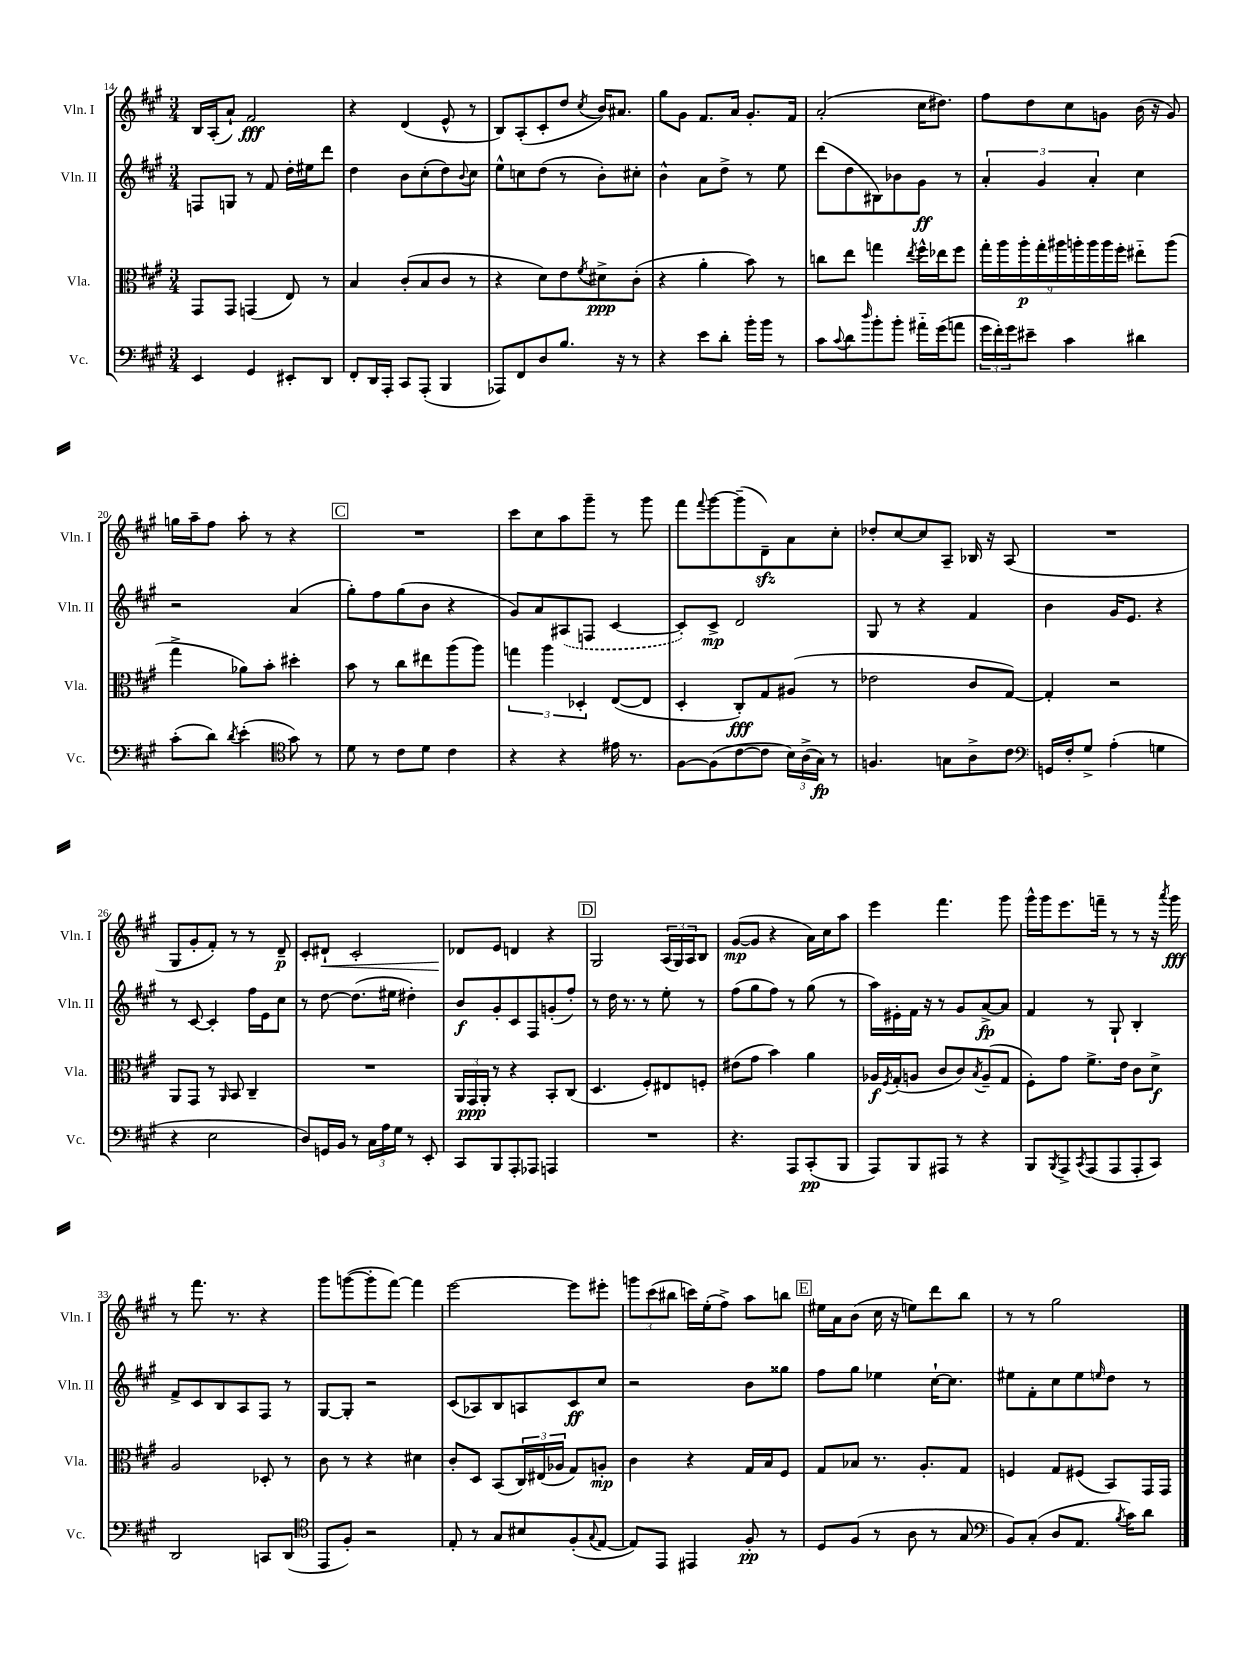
<<
\new StaffGroup <<
\new Staff = "s0" \with { instrumentName = "Vln. I" shortInstrumentName = "Vln. I" } {
    \clef treble \key a \major \numericTimeSignature \time 3/4
    b16 a16-.( a'8-!) fis'2\fff |
    r4 d'4( e'8-^ r8 |
    b8) a8-.( cis'8-. d''8 \acciaccatura { cis''8 } b'16) ais'8. |
    gis''8 gis'8 fis'8. a'16 gis'8.-. fis'16 |
    a'2-.( cis''16 dis''8.) |
    fis''8 d''8 cis''8 g'8 b'16( r16 g'8) |
    g''16 a''16-- fis''8 a''8-. r8 r4 |
    \mark \markup { \box "C" } R2. |
    cis'''8 cis''8 a''8 gis'''8-- r8 gis'''8 |
    fis'''8 \appoggiatura { fis'''8 } gis'''8~ gis'''8--( d'8--\sfz) a'8 cis''8-. |
    des''8-. cis''8~ cis''8 a8-- bes16 r16 a8( |
    R2. |
    gis8 gis'8-. fis'8-.) r8 r8 d'8--\p |
    cis'8-. dis'8-!\< cis'2-. |
    des'8\! e'8 d'4 r4 |
    \mark \markup { \box "D" } gis2 \tuplet 3/2 { a16( gis16) a16 } b8 |
    gis'8~\mp( gis'8 r4 a'16) cis''16 a''8 |
    e'''4 fis'''4. gis'''8 |
    gis'''16-^ gis'''16 e'''8. f'''16-- r8 r8 r16 \acciaccatura { a'''8 } gis'''16\fff |
    r8 fis'''8. r8. r4 |
    gis'''8 g'''8~( g'''8-. fis'''8~) fis'''4 |
    e'''2~ e'''8 eis'''8-. |
    \tuplet 3/2 { g'''8 cis'''8( bis''8 } c'''16) e''16-.( fis''8->) a''8 b''8 |
    \mark \markup { \box "E" } eis''16 a'16 b'8( cis''16 r16 e''8) d'''8 b''8 |
    r8 r8 gis''2 \bar "|." |
}
\new Staff = "s1" \with { instrumentName = "Vln. II" shortInstrumentName = "Vln. II" } {
    \clef treble \key a \major \numericTimeSignature \time 3/4
    f8 g8 r8 fis'8 d''16-. eis''16 d'''8 |
    d''4 b'8 cis''8-.( d''8) \appoggiatura { b'8 } cis''8 |
    e''8-^ c''8 d''8( r8 b'8-.) cis''8-. |
    b'4-^ a'8 d''8-> r8 e''8 |
    d'''8( d''8 bis8) bes'8 gis'8\ff r8 |
    \tuplet 3/2 { a'4-. gis'4 a'4-. } cis''4 |
    r2 a'4( |
    \mark \markup { \box "C" } gis''8-.) fis''8 gis''8( b'8 r4 |
    gis'8) a'8 \once \slurDashed ais8( f8 cis'4~ |
    cis'8-.) cis'8->\mp d'2 |
    gis8 r8 r4 fis'4 |
    b'4 gis'16 e'8. r4 |
    r8 cis'8~ cis'4-. fis''16 e'16 cis''8 |
    r8 d''8~ d''8.( eis''16 dis''4-.) |
    b'8\f gis'8-. cis'8 fis8 g'8-.( fis''8-.) |
    \mark \markup { \box "D" } r8 d''16 r8. r8 e''8-. r8 |
    fis''8( gis''8 fis''8) r8 gis''8( r8 |
    a''16) eis'16-. fis'16 r16 r8 gis'8 a'8~->\fp a'8 |
    fis'4 r8 gis8-! b4-. |
    fis'8-> cis'8 b8 a8 fis8 r8 |
    gis8~ gis8-. r2 |
    cis'8( aes8) b8 a8 cis'8\ff cis''8 |
    r2 b'8 gisis''8 |
    \mark \markup { \box "E" } fis''8 gis''8 ees''4 cis''16~-! cis''8. |
    eis''8 fis'8-. cis''8 eis''8 \grace { e''16 } d''8 r8 \bar "|." |
}
\new Staff = "s2" \with { instrumentName = "Vla." shortInstrumentName = "Vla." } {
    \clef alto \key a \major \numericTimeSignature \time 3/4
    gis,8 gis,8 g,4( e8) r8 |
    b4 cis'8-.( b8 cis'8 r8 |
    r4 d'8) e'8 \acciaccatura { fis'8 } dis'8->\ppp cis'8-.( |
    r4 a'4-. b'8) r8 |
    c''8 e''8 g''4 \acciaccatura { e''8 } fis''16-^ ees''16 fis''8 |
    \tuplet 9/8 { gis''16-. a''16 a''16-.\p gis''16-. ais''16 a''16-. a''16 a''16 fis''16-. } eis''8-_ a''8( |
    gis''4-> aes'8) b'8-. dis''4-. |
    \mark \markup { \box "C" } b'8 r8 cis''8 eis''8 a''8( a''8) |
    \tuplet 3/2 { g''4 a''4 des4-. } e8~( e8 |
    d4-. cis8-.\fff) gis8 ais8( r8 |
    ees'2 cis'8 gis8~) |
    gis4-. r2 |
    a,8 gis,8 r8 \grace { a,16 } b,8 cis4-- |
    R2. |
    \tuplet 3/2 { a,16 gis,16\ppp a,16-. } r8 r4 b,8-. cis8( |
    \mark \markup { \box "D" } d4. fis8-.) eis8 f8-. |
    eis'8( gis'8 b'4) a'4 |
    aes16\f \acciaccatura { fis8 } gis16-.( a8 cis'8 cis'8) \acciaccatura { b8 } a8--( gis8 |
    fis8-.) gis'8 fis'8.-> e'16 cis'8 d'8->\f |
    a2 des8-. r8 |
    cis'8 r8 r4 dis'4 |
    cis'8-. d8 b,8( \tuplet 3/2 { cis16) eis16( aes16 } gis8) a8-.\mp |
    cis'4 r4 gis16 b16 fis8 |
    \mark \markup { \box "E" } gis8 bes8 r8. a8.-. gis8 |
    f4 gis8 fis8( b,8) gis,16 gis,16 \bar "|." |
}
\new Staff = "s3" \with { instrumentName = "Vc." shortInstrumentName = "Vc." } {
    \clef bass \key a \major \numericTimeSignature \time 3/4
    e,4 gis,4 eis,8-. d,8 |
    fis,8-. d,16 a,,16-. cis,8 a,,8-.( b,,4 |
    aes,,8) fis,8 d8 b8. r16 r8 |
    r4 e'8 d'8-. b'16-. b'16 r8 |
    cis'8 \appoggiatura { cis'8 } d'8 \grace { d''16 } b'8-. b'8-. ais'16-_ gis'16( a'8 |
    \tuplet 3/2 { gis'16 fis'16-.) gis'16 } eis'8-- cis'4 dis'4 |
    cis'8-.( d'8) \acciaccatura { d'8 } e'4-.( \clef tenor gis'8) r8 |
    \mark \markup { \box "C" } d'8 r8 cis'8 d'8 cis'4 |
    r4 r4 eis'16 r8. |
    fis8~ fis8( cis'8~ cis'8 \tuplet 3/2 { b16) a16->( gis16\fp) } r8 |
    f4. g8 a8-> cis'8 |
    \clef bass g,16 fis16-. gis8-> a4-.( g4 |
    r4 e2 |
    d8) g,16 b,16 r8 \tuplet 3/2 { cis16 a16 gis16 } r8 e,8-. |
    cis,8 b,,8 a,,8-. aes,,8 a,,4 |
    \mark \markup { \box "D" } R2. |
    r4. a,,8 cis,8-.\pp( b,,8 |
    a,,8) b,,8 ais,,8 r8 r4 |
    b,,8 \acciaccatura { b,,8 } a,,8-> \acciaccatura { cis,8 } a,,8( a,,8 a,,8-. cis,8) |
    d,2 c,8 d,8( |
    \clef tenor e,8 fis8-.) r2 |
    e8-. r8 gis8 bis8 fis8-.( \appoggiatura { gis8 } e8~ |
    e8) e,8 eis,4 fis8-.\pp r8 |
    \mark \markup { \box "E" } d8 fis8( r8 a8 r8 gis8 |
    \clef bass b,8) cis8-.( d8 a,8. \acciaccatura { b8 } cis'16) d'8 \bar "|." |
}
>>
>>
\layout { \context { \Score currentBarNumber = #14 } }
